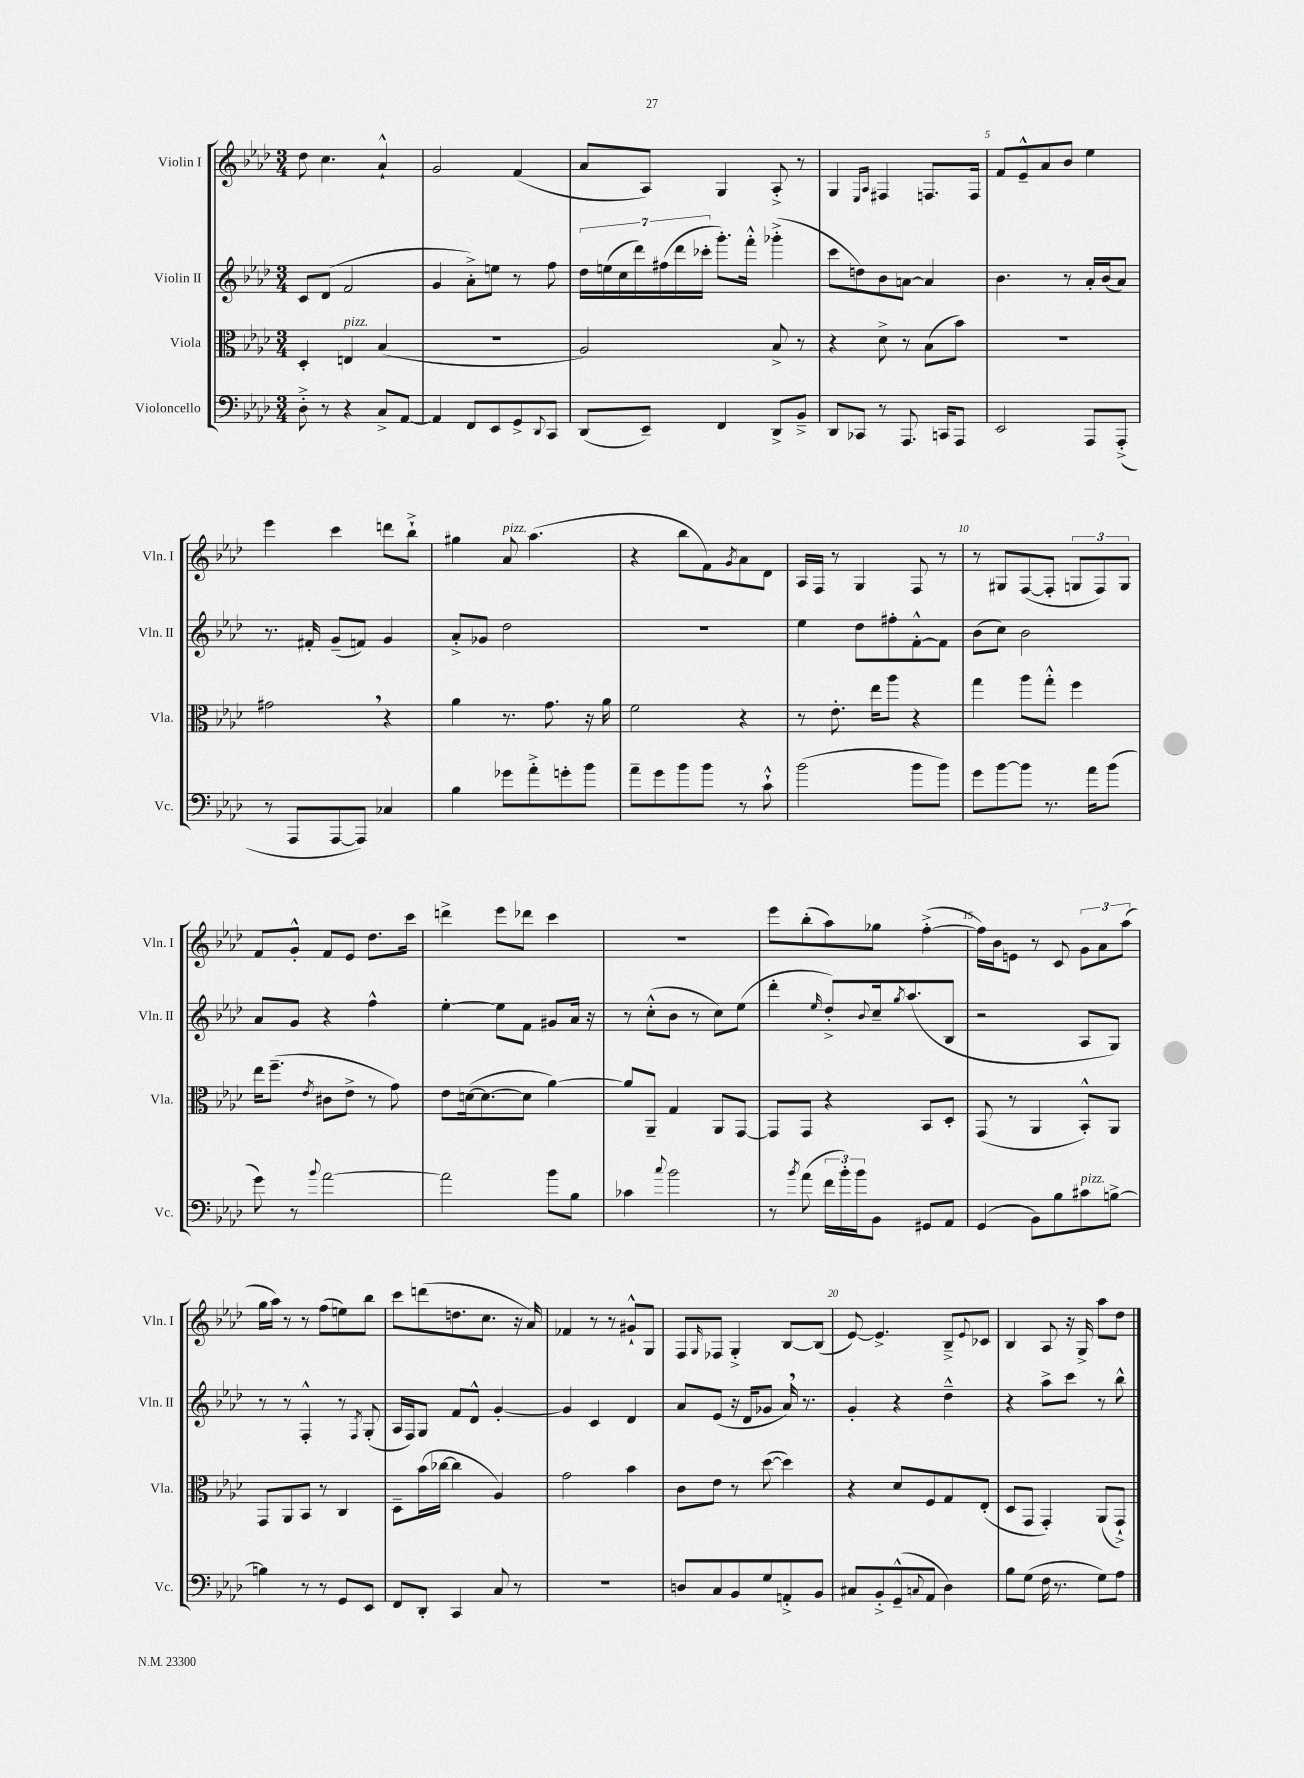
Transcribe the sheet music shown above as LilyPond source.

<<
\new StaffGroup <<
\new Staff = "s0" \with { instrumentName = "Violin I" shortInstrumentName = "Vln. I" } {
    \clef treble \key aes \major \numericTimeSignature \time 3/4
    des''8 c''4. aes'4-!-^ |
    g'2 f'4( |
    aes'8 aes8) g4 aes8-.-> r8 |
    g4 \grace { ees16 aes16 } fis4 f8. f16 |
    f'8 ees'8---^ aes'8 bes'8 ees''4 |
    ees'''4 c'''4 d'''8 bes''8-!-> |
    gis''4 aes'8^\markup { \italic "pizz." } aes''4.( |
    r4 bes''8 f'8) \acciaccatura { g'8 } aes'8 des'8 |
    aes16 f16 r8 g4 f8 r8 |
    r8 gis8 f8~( f8-. \tuplet 3/2 { g8 f8) g8 } |
    f'8 g'8-.-^ f'8 ees'8 des''8. c'''16 |
    d'''4-> ees'''8 des'''8 c'''4 |
    R2. |
    ees'''8 bes''8-.( aes''8) ges''8 f''4~-.->( |
    f''16) bes'16 e'8 r8 c'8 \tuplet 3/2 { g'8 aes'8 aes''8( } |
    g''16 aes''16) r8 r8 f''8( e''8) bes''8 |
    c'''8 d'''8( d''8. c''8. r16 aes'16) |
    fes'4 r8 r8 gis'8-!-^ g8 |
    f8 \grace { g16 } fes8 g4-.-> bes8~ bes8( |
    ees'8~) ees'4.-> bes8---> \appoggiatura { ees'8 } ces'8 |
    bes4 aes8 r16 g16-> aes''8 des''8 \bar "|." |
}
\new Staff = "s1" \with { instrumentName = "Violin II" shortInstrumentName = "Vln. II" } {
    \clef treble \key aes \major \numericTimeSignature \time 3/4
    c'8 des'8( f'2 |
    g'4 aes'8-.->) e''8 r8 f''8 |
    \tuplet 7/4 { des''16 e''16( c''16 des'''16) fis''16( des'''16 ces'''16-. } g'''8.-.) f'''16-.-^ ges'''4-.->( |
    c'''8 d''8) bes'8 a'8~ a'4 |
    bes'4. r8 aes'16-. bes'16( aes'8) |
    r8. fis'16-. g'8--( f'8) g'4 |
    aes'8-.-> ges'8 des''2 |
    R2. |
    ees''4 des''8 fis''8-. f'8~-.-^ f'8 |
    bes'8( c''8) bes'2 |
    aes'8 g'8 r4 f''4-^ |
    ees''4~-. ees''8 f'8 gis'8 aes'16 r16 |
    r8 c''8-.-^( bes'8 r8 c''8) ees''8( |
    des'''4-. \grace { ees''16 } des''8-.->) \appoggiatura { bes'8 } c''16-- \acciaccatura { g''8 } aes''8.( bes8 |
    r2 aes8 g8) |
    r8 r8 f4-.-^ r8 \acciaccatura { f8 } g8-.( |
    aes16 f16) g8 f'8 des'8-^ g'4~-. |
    g'4 c'4 des'4 |
    aes'8 ees'8( r16 des'16 ges'8 aes'16) \breathe r8. |
    g'4-. r4 des''4---^ |
    r4 aes''8-> c'''8 r8 bes''8-^ \bar "|." |
}
\new Staff = "s2" \with { instrumentName = "Viola" shortInstrumentName = "Vla." } {
    \clef alto \key aes \major \numericTimeSignature \time 3/4
    des4-. e4^\markup { \italic "pizz." } bes4( |
    R2. |
    aes2) bes8-> r8 |
    r4 des'8-> r8 bes8( bes'8) |
    R2. |
    gis'2 \breathe r4 |
    aes'4 r8. g'8. r16 aes'16 |
    f'2 r4 |
    r8 ees'8.-. ees''16 aes''8 r4 |
    g''4 aes''8 g''8-.-^ f''4 |
    ees''16 f''8.--( \acciaccatura { ees'8 } cis'8 ees'8-> r8 g'8) |
    ees'8 d'16~( d'8.~ d'8 aes'4~) |
    aes'8 aes,8-- g4 aes,8 g,8~ |
    g,8 g,8 r4 bes,8 des8-. |
    g,8( r8 aes,4 bes,8-.-^) aes,8 |
    g,8 aes,8 bes,8 r8 c4 |
    des8-- bes'16( ces''16~ ces''4 aes4) |
    g'2 bes'4 |
    c'8 ees'8 r8 des''8~( des''4) |
    r4 des'8 f8 g8 ees8-.( |
    des8 g,8 g,4-.) aes,8( g,8-!->) \bar "|." |
}
\new Staff = "s3" \with { instrumentName = "Violoncello" shortInstrumentName = "Vc." } {
    \clef bass \key aes \major \numericTimeSignature \time 3/4
    des8-.-> r8 r4 c8-> aes,8~ |
    aes,4 f,8 ees,8 g,8-> \appoggiatura { des,8 } c,8 |
    des,8( ees,8--) f,4 des,8-> bes,8---> |
    des,8 ces,8 r8 aes,,8. c,16 aes,,8 |
    ees,2 aes,,8 aes,,8-.->( |
    r8 aes,,8 aes,,8~ aes,,8) ces4 |
    bes4 ges'8 aes'8-.-> g'8-. bes'8 |
    aes'8-- g'8 bes'8 bes'8 r8 c'8-!-^ |
    bes'2( bes'8 bes'8) |
    g'8 bes'8~ bes'8 r8. aes'16 bes'8( |
    g'8) r8 \appoggiatura { bes'8 } aes'2~ |
    aes'2 bes'8 bes8 |
    ces'4 \appoggiatura { c''8 } bes'2 |
    r8 \acciaccatura { bes'8 } aes'8( \tuplet 3/2 { f'16 bes'16-.) bes'16 } bes,8 gis,8 aes,8 |
    g,4( bes,8) bes8 cis'8^\markup { \italic "pizz." } b8~-> |
    b4 r8 r8 g,8 ees,8 |
    f,8 des,8-. c,4 c8 r8 |
    R2. |
    d8 c8 bes,8 g8 a,8-.-> bes,8 |
    cis8 bes,8-.-> g,8---^( \appoggiatura { c8 } aes,8 des4) |
    bes8 g8( f16 r8. g8) aes8 \bar "|." |
}
>>
>>
\layout { \context { \Score \override BarNumber.break-visibility = ##(#f #t #t) barNumberVisibility = #(every-nth-bar-number-visible 5) } }
